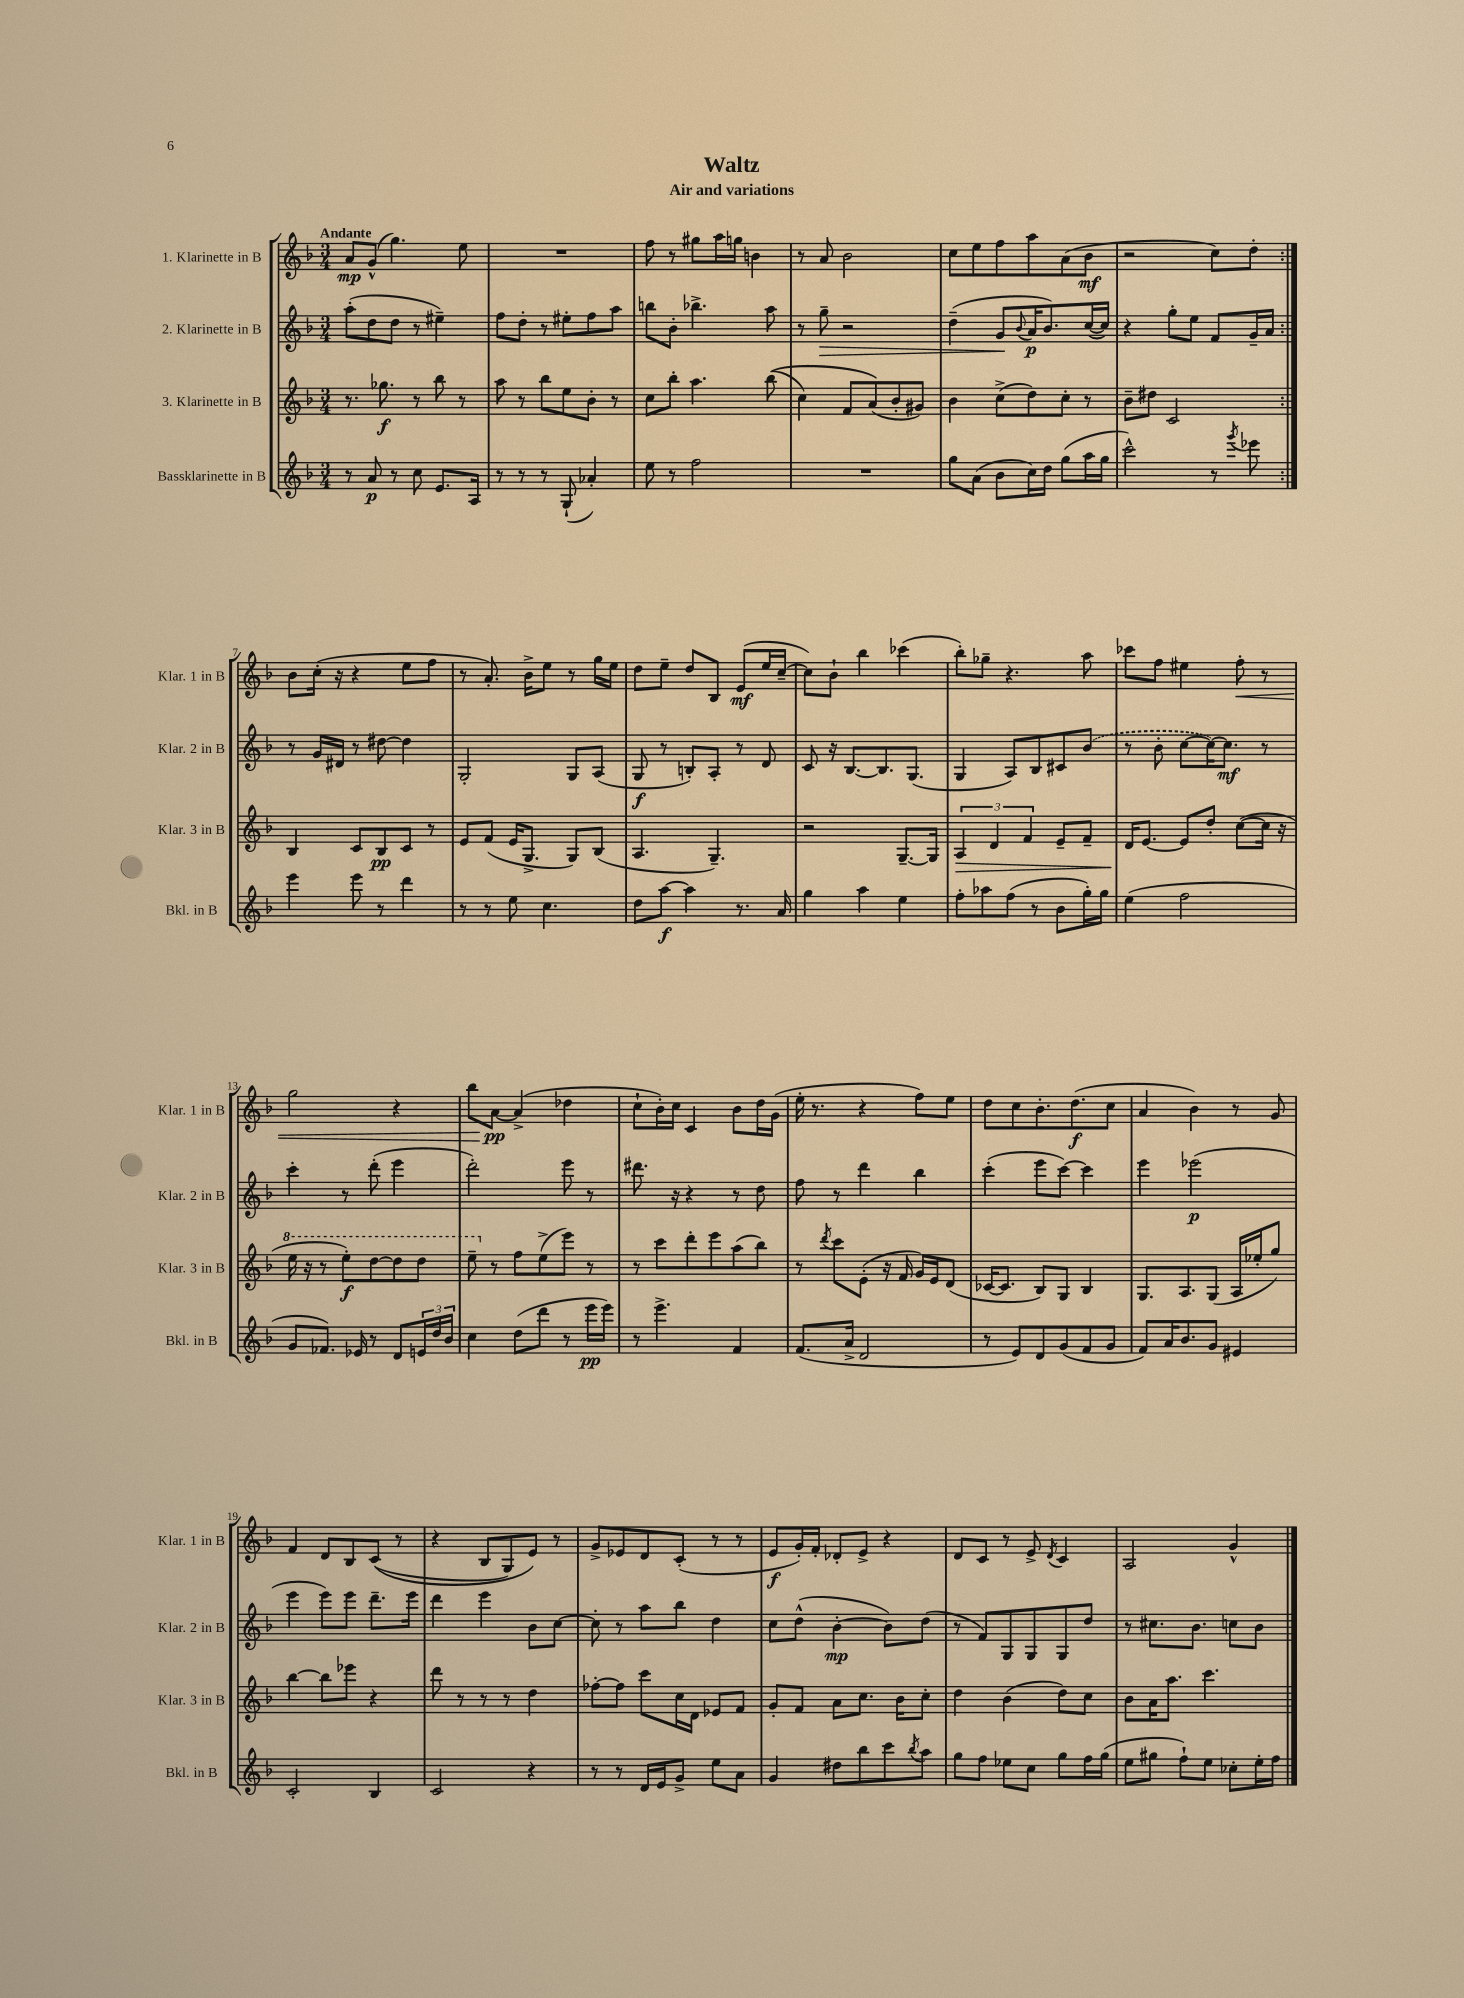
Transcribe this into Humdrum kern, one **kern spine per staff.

**kern	**kern	**kern	**kern
*staff4	*staff3	*staff2	*staff1
*clefG2	*clefG2	*clefG2	*clefG2
*k[b-]	*k[b-]	*k[b-]	*k[b-]
*M3/4	*M3/4	*M3/4	*M3/4
8r	8.r	(8aa'	8a
8a	.	8dd	(8g^^
.	8.gg-	.	.
8r	.	8dd	4.gg)
8cc	8r	8r	.
8.e	8bb-	4ee#~)	.
.	8r	.	8ee
16A	.	.	.
=	=	=	=
8r	8aa	8ff	2.r
8r	8r	8dd'	.
8r	8bb-	8r	.
(8G`	8ee	8ee#'	.
4a-')	8b-'	8ff	.
.	8r	8aa	.
=	=	=	=
8ee	8cc	8bb	8ff
8r	8bb-'	8b-'	8r
2ff	4.aa	4.bb-^	8gg#
.	.	.	16aa
.	.	.	16gg
.	.	.	4b
.	&((8bb-	8aa	.
=	=	=	=
2.r	4cc)	8r	8r
.	.	8gg~	8a
.	8f	2r	2b-
.	(8a&)	.	.
.	8b-'	.	.
.	8g#)	.	.
=	=	=	=
8gg	4b-	(4dd~	8cc
(8a	.	.	8ee
8b-	(8cc^	8g	8ff
.	.	8qqb-	.
16cc)	8dd)	16a	8aa
16dd	.	8.b-)	.
(8gg	8cc'	.	(8a
16aa	8r	([16cc	8b-
16gg	.	16cc])	.
=	=	=	=
2ccc^^)	8b-~	4r	2r
.	8dd#	.	.
.	2c	8gg'	.
.	.	8ee	.
8r	.	8f	8cc)
8qggg	.	.	.
8eee-	.	16g~	8dd'
.	.	16a	.
=:|!	=:|!	=:|!	=:|!
4eee	4B-	8r	8b-
.	.	16g	(16cc'
.	.	16d#	16r
8eee	8c	8r	4r
8r	8B-	[8dd#	.
4ddd	8c	4dd#]	8ee
.	8r	.	8ff
=	=	=	=
8r	8e	2G'	8r
8r	(8f	.	8.a')
8ee	16e	.	.
.	8.G^	.	16b-^
4.cc	.	.	8ee
.	8G)	8G	8r
.	(8B-	(8A	16gg
.	.	.	16ee
=	=	=	=
8dd	4.A	8G	8dd
[8aa	.	8r	8ee~
4aa]	.	8B')	8dd
.	4.G~)	8A'	8B-
8.r	.	8r	(8e
.	.	8d	16ee
16a	.	.	[16cc~
=	=	=	=
4gg	2r	8c	8cc])
.	.	16r	8b-`
.	.	[8.B-	.
4aa	.	.	4bb-
.	.	8.B-]	.
4ee	[8.G~	.	(4ccc-
.	.	(8.G	.
.	16G]	.	.
=	=	=	=
8ff'	6A	4G	8bb-')
8aa-	.	.	8gg-~
.	6d	.	.
(8ff	.	8A)	4.r
.	6f	.	.
8r	.	8B-	.
8b-	8e~	8c#	.
16gg')	8f~	(8b-	8aa
16gg	.	.	.
=	=	=	=
(4ee	16d	8r	8ccc-
.	[8.e	.	.
.	.	8b-'	8ff
2ff	8e]	[8cc	4ee#
.	8dd'	16cc_)	.
.	.	8.cc]	.
.	([8cc	.	8ff'
.	16cc]	8r	8r
.	16r	.	.
=	=	=	=
8g	16eee	4ccc'	2gg
.	16r	.	.
8.f-)	8r	.	.
.	8eee')	8r	.
16e-	.	.	.
8r	[8ddd	(8ddd'	.
8d	8ddd]	4eee	4r
24e	8ddd	.	.
24dd	.	.	.
24b-	.	.	.
=	=	=	=
4cc	8eee~	2ddd')	8bb-
.	8r	.	[8a
(8dd	8ff	.	(4a^]
8ddd	(8ee^	.	.
8r	8eee)	8eee	4dd-
16eee	8r	8r	.
16eee)	.	.	.
=	=	=	=
8r	8r	8.ddd#	8cc`
4.eee^	8ccc	.	16b-')
.	.	16r	16cc
.	8ddd'	4r	4c
.	8eee	.	.
4f	(8aa	8r	8b-
.	8bb-)	8dd	16dd
.	.	.	(16g
=	=	=	=
(8.f	8r	8ff	16ee'
.	.	.	8.r
.	8qddd	.	.
.	8ccc	8r	.
16a^	.	.	.
2d	(8e'	4ddd	4r
.	16r	.	.
.	16f	.	.
.	16g)	4bb-	8ff)
.	16e	.	.
.	(8d	.	8ee
=	=	=	=
8r	[16c-	(4ccc'	8dd
.	8.c-]	.	.
8e)	.	.	8cc
8d	8B-)	8eee	8.b-'
(8g	8G	[8ccc)	.
.	.	.	(8.dd
8f	4B-	4ccc]	.
8g	.	.	8cc
=	=	=	=
8f)	8.G	4eee	4a
16a	.	.	.
8.b-	8.A	.	.
.	.	(2eee-	4b-)
8g	(8G	.	.
4e#	16A	.	8r
.	16ee-'	.	.
.	8gg)	.	8g
=	=	=	=
2c'	[4bb-	4eee	4f
.	8bb-]	8eee)	8d
.	8eee-	8eee	8B-
4B-	4r	8.ddd~	&((8c
.	.	.	8r
.	.	16eee	.
=	=	=	=
2c	8ddd	4ddd	4r
.	8r	.	.
.	8r	4eee	8B-
.	8r	.	8G)
4r	4dd	8b-	8e&)
.	.	[8cc	8r
=	=	=	=
8r	[8ff-'	8cc']	8g^
8r	8ff-]	8r	8e-
16d	8ccc	8aa	8d
16e	.	.	.
8g^	16cc	8bb-	(8c'
.	16d	.	.
8ee	8e-	4dd	8r
8a	8f	.	8r
=	=	=	=
4g	8g'	8cc	8e
.	8f	(8dd^^	16g')
.	.	.	16f'
8dd#	8a	[4b-'	8d-'
8bb-	8.cc	.	8e^
8ccc	.	8b-])	4r
.	16b-	.	.
8qbb-	.	.	.
8aa	8cc'	(8dd	.
=	=	=	=
8gg	4dd	8r	8d
8ff	.	8f)	8c
8ee-	(4b-	8G	8r
8cc	.	8G	8e^
.	.	.	8qd
8gg	8dd)	8G	4c
16ff	8cc	8dd	.
(16gg	.	.	.
=	=	=	=
8ee	8b-	8r	2A
8gg#	16a	8.cc#	.
.	8.aa	.	.
8ff`)	.	.	.
.	.	8.b-	.
8ee	4.ccc	.	.
8cc-'	.	8cc	4g^^
16ee'	.	8b-	.
16ff	.	.	.
==	==	==	==
*-	*-	*-	*-
